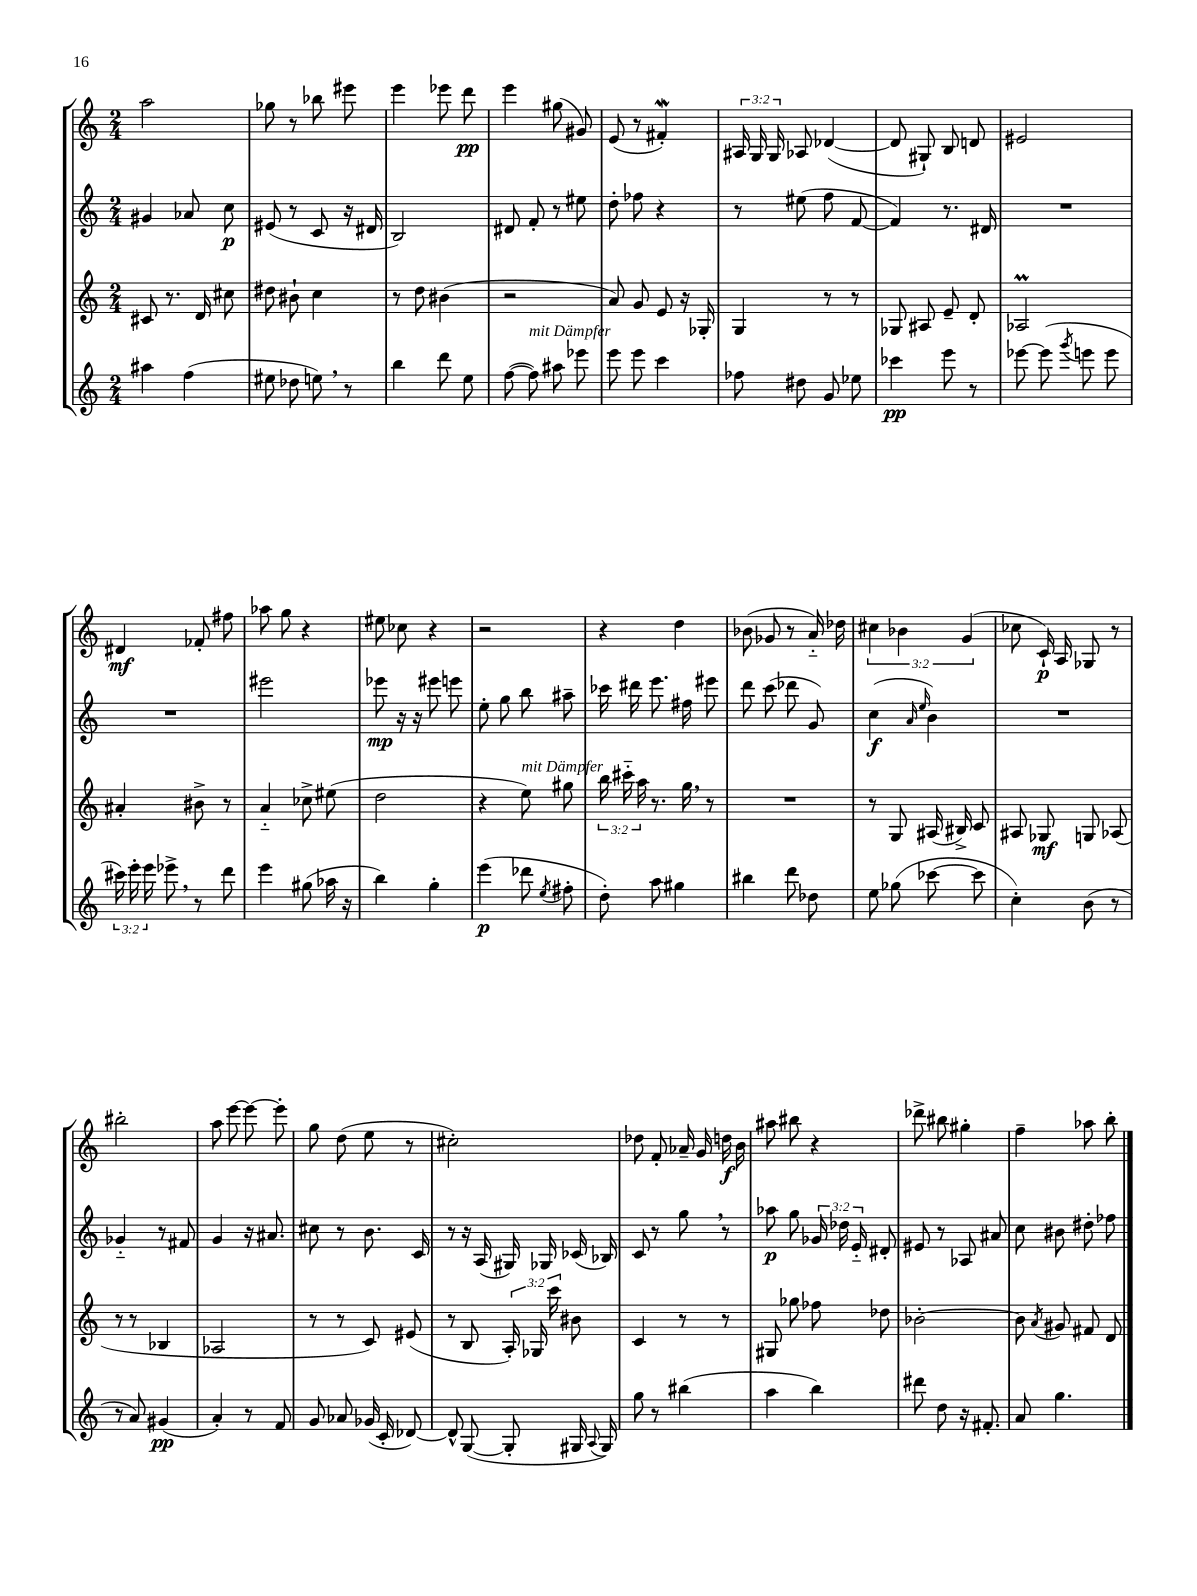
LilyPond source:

<<
\new StaffGroup <<
\new Staff = "s0" {
    \clef treble \key c \major \numericTimeSignature \time 2/4 \override Staff.TupletNumber.text = #tuplet-number::calc-fraction-text
    \autoBeamOff a''2 |
    ges''8 r8 bes''8 eis'''8 |
    e'''4 ees'''8 d'''8\pp |
    e'''4 gis''8( gis'8) |
    e'8( r8 fis'4-.\mordent) |
    \tuplet 3/2 { ais16 g16 g16 } aes8 des'4~( |
    des'8 gis8-!) b8 d'8 |
    eis'2 |
    dis'4\mf fes'8-. fis''8 |
    aes''8 g''8 r4 |
    eis''8 ces''8 r4 |
    r2 |
    r4 d''4 |
    bes'8( ges'8 r8 a'16-_) des''16 |
    \tuplet 3/2 { cis''4 bes'4 g'4( } |
    ces''8 c'16-!\p) a16 ges8 r8 |
    bis''2-. |
    a''8 e'''8~ e'''8~ e'''8-. |
    g''8 d''8( e''8 r8 |
    cis''2-.) |
    des''8 f'8-. aes'16-- g'16 d''16\f b'16 |
    ais''8 bis''8 r4 |
    des'''8-> bis''8 gis''4-. |
    f''4-- aes''8 b''8-. \bar "|." |
}
\new Staff = "s1" {
    \clef treble \key c \major \numericTimeSignature \time 2/4 \override Staff.TupletNumber.text = #tuplet-number::calc-fraction-text
    \autoBeamOff gis'4 aes'8 c''8\p |
    eis'8( r8 c'8 r16 dis'16 |
    b2) |
    dis'8 f'8-. r8 eis''8 |
    d''8-. fes''8 r4 |
    r8 eis''8( f''8 f'8~ |
    f'4) r8. dis'16 |
    R2 |
    R2 |
    eis'''2 |
    ees'''8\mp r16 r16 eis'''8 e'''8 |
    e''8-. g''8 b''8 ais''8-- |
    ces'''16 dis'''16 e'''8. fis''16 eis'''8 |
    d'''8 c'''8( des'''8 g'8) |
    c''4\f( \grace { a'16 e''16 } b'4) |
    R2 |
    ges'4-_ r8 fis'8 |
    g'4 r16 ais'8. |
    cis''8 r8 b'8. c'16 |
    r8 r16 a16( gis16) ges16 ces'16( bes16) |
    c'8 r8 g''8 \breathe r8 |
    aes''8\p g''8 \tuplet 3/2 { ges'16 des''16 e'16-_ } dis'8-. |
    eis'8 r8 aes8 ais'8 |
    c''8 bis'8 dis''8-. fes''8 \bar "|." |
}
\new Staff = "s2" {
    \clef treble \key c \major \numericTimeSignature \time 2/4 \override Staff.TupletNumber.text = #tuplet-number::calc-fraction-text
    \autoBeamOff cis'8 r8. d'16 cis''8 |
    dis''8 bis'8-! c''4 |
    r8 d''8 bis'4( |
    r2 |
    a'8) g'8 e'8 r16 ges16-. |
    g4 r8 r8 |
    ges8 ais8 e'8-- d'8-. |
    aes2\prall |
    ais'4-. bis'8-> r8 |
    a'4-_ ces''8-> eis''8( |
    d''2 |
    r4 e''8^\markup { \italic "mit Dämpfer" }) gis''8 |
    \tuplet 3/2 { b''16 cis'''16-_ a''16 } r8. g''16 \breathe r8 |
    R2 |
    r8 g8 ais16( bis16->) c'8 |
    ais8 ges8\mf g8 aes8( |
    r8 r8 bes4 |
    aes2 |
    r8 r8 c'8) eis'8( |
    r8 b8 \tuplet 3/2 { a16-.) ges16 c'''16 } bis'8 |
    c'4 r8 r8 |
    gis8 ges''8 fes''8 des''8 |
    bes'2~-. |
    bes'8 \acciaccatura { a'8 } gis'8 fis'8 d'8 \bar "|." |
}
\new Staff = "s3" {
    \clef treble \key c \major \numericTimeSignature \time 2/4 \override Staff.TupletNumber.text = #tuplet-number::calc-fraction-text
    \autoBeamOff ais''4 f''4( |
    eis''8 des''8 e''8) \breathe r8 |
    b''4 d'''8 e''8 |
    f''8~( f''8^\markup { \italic "mit Dämpfer" }) ais''8 ees'''8 |
    e'''8 e'''8 c'''4 |
    fes''8 dis''8 g'8 ees''8 |
    ces'''4\pp e'''8 r8 |
    ees'''8~ ees'''8( \acciaccatura { g'''8 } e'''8 e'''8 |
    \tuplet 3/2 { cis'''16) e'''16-. e'''16 } ees'''8-> \breathe r8 d'''8 |
    e'''4 gis''8( aes''16 r16 |
    b''4) g''4-. |
    e'''4\p( des'''8 \acciaccatura { e''8 } fis''8-. |
    d''8-.) a''8 gis''4 |
    bis''4 d'''8 des''8 |
    e''8 ges''8( ces'''8~ ces'''8 |
    c''4-.) b'8( r8 |
    r8 a'8) gis'4\pp( |
    a'4-.) r8 f'8 |
    g'8 aes'8 ges'16( c'16-. des'8~) |
    des'8-^ g8~( g8-. gis16 \appoggiatura { a8 } gis16) |
    g''8 r8 bis''4( |
    a''4 b''4) |
    dis'''8 d''8 r16 fis'8.-. |
    a'8 g''4. \bar "|." |
}
>>
>>
\layout { \context { \Score \remove "Bar_number_engraver" } }
